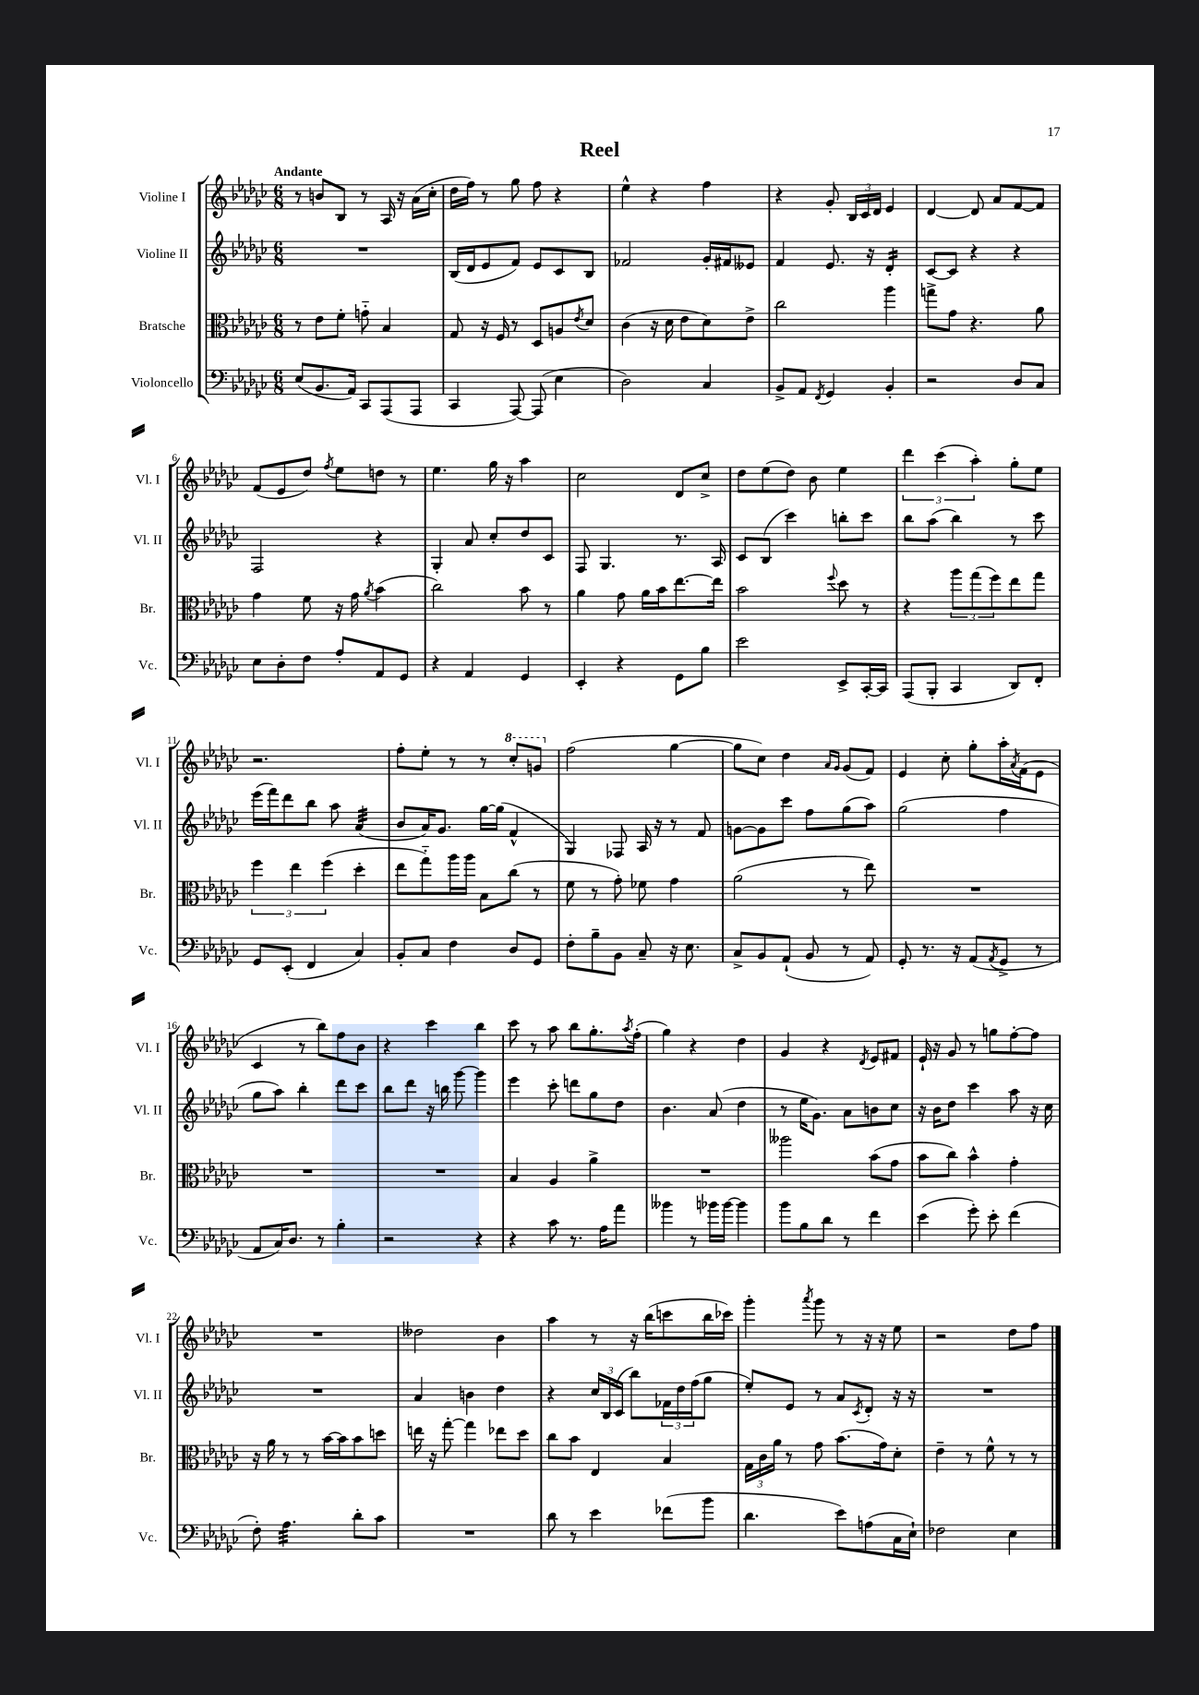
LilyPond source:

\header { title = "Reel" }
<<
\new StaffGroup <<
\new Staff = "s0" \with { instrumentName = "Violine I" shortInstrumentName = "Vl. I" } {
    \clef treble \key ges \major \numericTimeSignature \time 6/8 \tempo "Andante"
    r8 b'8 bes8 r8 aes16 r16 aes'16( ces''16-. |
    des''16 f''16) r8 ges''8 f''8 r4 |
    ees''4-^ r4 f''4 |
    r4 ges'8-. \tuplet 3/2 { bes16 ces'16 des'16 } ees'4 |
    des'4~ des'8 aes'8 f'8~ f'8 |
    f'8( ees'8 des''8) \acciaccatura { f''8 } ees''8 d''8 r8 |
    ees''4. ges''16 r16 aes''4 |
    ces''2 des'8 ces''8-> |
    des''8 ees''8( des''8) bes'8 ees''4 |
    \tuplet 3/2 { des'''4 ces'''4( aes''4-.) } ges''8-. ees''8 |
    r2. |
    f''8-. ees''8-. r8 r8 \ottava #1 ces'''8-. g''8 \ottava #0 |
    f''2( ges''4~ |
    ges''8 ces''8) des''4 \grace { aes'16 ges'16 } ges'8( f'8) |
    ees'4 ces''8-. ges''8-. aes''16-. \acciaccatura { aes'8 } f'16( ees'8 |
    ces'4 r8 bes''8) f''8 bes'8 |
    r4 ces'''4 bes''4 |
    ces'''8 r8 aes''8 bes''8 ges''8.-. \acciaccatura { aes''8 } f''16-.( |
    ges''4) r4 des''4 |
    ges'4 r4 \acciaccatura { des'8 } ees'8 fis'8 |
    ees'16-! r16 ges'8 r8 g''8 f''8~-. f''8 |
    R2. |
    deses''2 bes'4 |
    aes''4 r8 r16 bes''16( c'''8 bes''16 ces'''16) |
    ges'''4-. \acciaccatura { aes'''8 } ges'''8 r8 r16 r16 ees''8 |
    r2 des''8 f''8 \bar "|." |
}
\new Staff = "s1" \with { instrumentName = "Violine II" shortInstrumentName = "Vl. II" } {
    \clef treble \key ges \major \numericTimeSignature \time 6/8
    R2. |
    bes16( des'16 ees'8 f'8) ees'8 ces'8 bes8 |
    fes'2 ges'16-. fis'16 eeses'8 |
    f'4 ees'8. r16 des'4:16-. |
    ces'8~ ces'8 r4 r4 |
    f2 r4 |
    ges4-. aes'8 ces''8-. des''8 ces'8 |
    f8 ges4. r8. aes16 |
    ces'8 bes8( ces'''4) b''8-. ces'''8 |
    bes''8 aes''8( bes''4) r8 ces'''8 |
    ees'''16( f'''16) des'''8 bes''8 aes''8 aes'4:32( |
    bes'8 aes'16) ges'8. ges''16~ ges''16( f'4-^ |
    ges4) fes8 aes16 r16 r8 f'8 |
    g'8~ g'8 ces'''8 f''8 ges''8( aes''8) |
    ges''2( f''4 |
    ges''8 aes''8) bes''4-. des'''8 ces'''8 |
    bes''8 des'''8 r16 b''16 ges'''8~ ges'''4 |
    ees'''4 ces'''8-. d'''8 ges''8 des''8 |
    bes'4. aes'8( des''4 |
    r8 ees''16 ges'8.) aes'8 b'8 ces''8 |
    r16 bes'16 des''8 ces'''4 aes''8 r16 ces''16 |
    R2. |
    aes'4 b'4 des''4 |
    r4 \tuplet 3/2 { ces''16 bes16 ces'16( } bes''8) \tuplet 3/2 { fes'16 des''16 f''16( } ges''8 |
    ees''8-.) ees'8 r8 aes'8 \acciaccatura { ces'8 } des'8-. r16 r16 |
    R2. \bar "|." |
}
\new Staff = "s2" \with { instrumentName = "Bratsche" shortInstrumentName = "Br." } {
    \clef alto \key ges \major \numericTimeSignature \time 6/8
    r8 ees'8 f'8-. g'8-_ bes4 |
    ges8 r16 f16 r8 des8 a8 \acciaccatura { ees'8 } des'8 |
    ces'4( r16 des'16 ees'8 des'8) ees'8-> |
    ces''2 aes''4 |
    g''8-> ges'8 r4. aes'8 |
    ges'4 f'8 r16 ges'16 \acciaccatura { aes'8 } bes'4( |
    ces''2) bes'8 r8 |
    aes'4 ges'8 aes'16 bes'16 ees''8.~ ees''16 |
    bes'2 \appoggiatura { f''8 } des''8 r8 |
    r4 \tuplet 3/2 { aes''8 ges''8( f''8) } ees''8 ges''8 |
    \tuplet 3/2 { f''4 ees''4 f''4( } des''4-. |
    ees''8 ges''8-_) aes''16 aes''16 bes8 ces''8( r8 |
    f'8 r8 ges'8-.) fes'8 ges'4 |
    aes'2( r8 ees''8) |
    R2. |
    R2. |
    R2. |
    bes4 aes4 aes'4-> |
    R2. |
    aeses''2 bes'8( ges'8 |
    bes'8 ces''8) bes'4-^ ges'4-. |
    r16 aes'16 r8 r8 bes'16~ bes'16 bes'8 d''8 |
    e''16 r16 ges''8~-. ges''4 ees''8 des''8 |
    ces''8 bes'8 ees4 bes4 |
    \tuplet 3/2 { ges16 ces'16 aes'16 } r8 ges'8 bes'8.( ges'16) des'8-. |
    ees'4-- r8 f'8-^ r8 r8 \bar "|." |
}
\new Staff = "s3" \with { instrumentName = "Violoncello" shortInstrumentName = "Vc." } {
    \clef bass \key ges \major \numericTimeSignature \time 6/8
    ees8( bes,8. aes,16) ces,8 aes,,8( aes,,8 |
    ces,4 aes,,8~) aes,,8( ees4 |
    des2) ces4 |
    bes,8-> aes,8 \acciaccatura { f,8 } ges,4 bes,4-. |
    r2 des8 ces8 |
    ees8 des8-. f8 aes8-. aes,8 ges,8 |
    r4 aes,4 ges,4 |
    ees,4-. r4 ges,8 bes8 |
    ees'2 ees,8-> ces,16~-. ces,16 |
    aes,,8( bes,,8-. ces,4 des,8) f,8-. |
    ges,8 ees,8-.( f,4 ces4) |
    bes,8-. ces8 f4 des8 ges,8 |
    f8-. bes8-- bes,8 ces8-- r16 ees8. |
    ces8-> bes,8 aes,8-!( bes,8 r8 aes,8) |
    ges,8-. r8. r16 aes,8( \acciaccatura { aes,8 } ges,8-> r8 |
    aes,8 ces16) des8. r8 bes4-. |
    r2 r4 |
    r4 ces'8 r8. aes16 aes'8 |
    beses'4 r8 bes'16 bes'16~ bes'4 |
    bes'8 bes8 des'8 r8 f'4 |
    ees'4( ges'8-.) ees'8-. f'4( |
    f8-.) aes4.:32 des'8-. ces'8 |
    R2. |
    des'8 r8 ees'4 fes'8( bes'8 |
    des'4. ees'8) a8( ces16 ees16-!) |
    fes2 ees4 \bar "|." |
}
>>
>>
